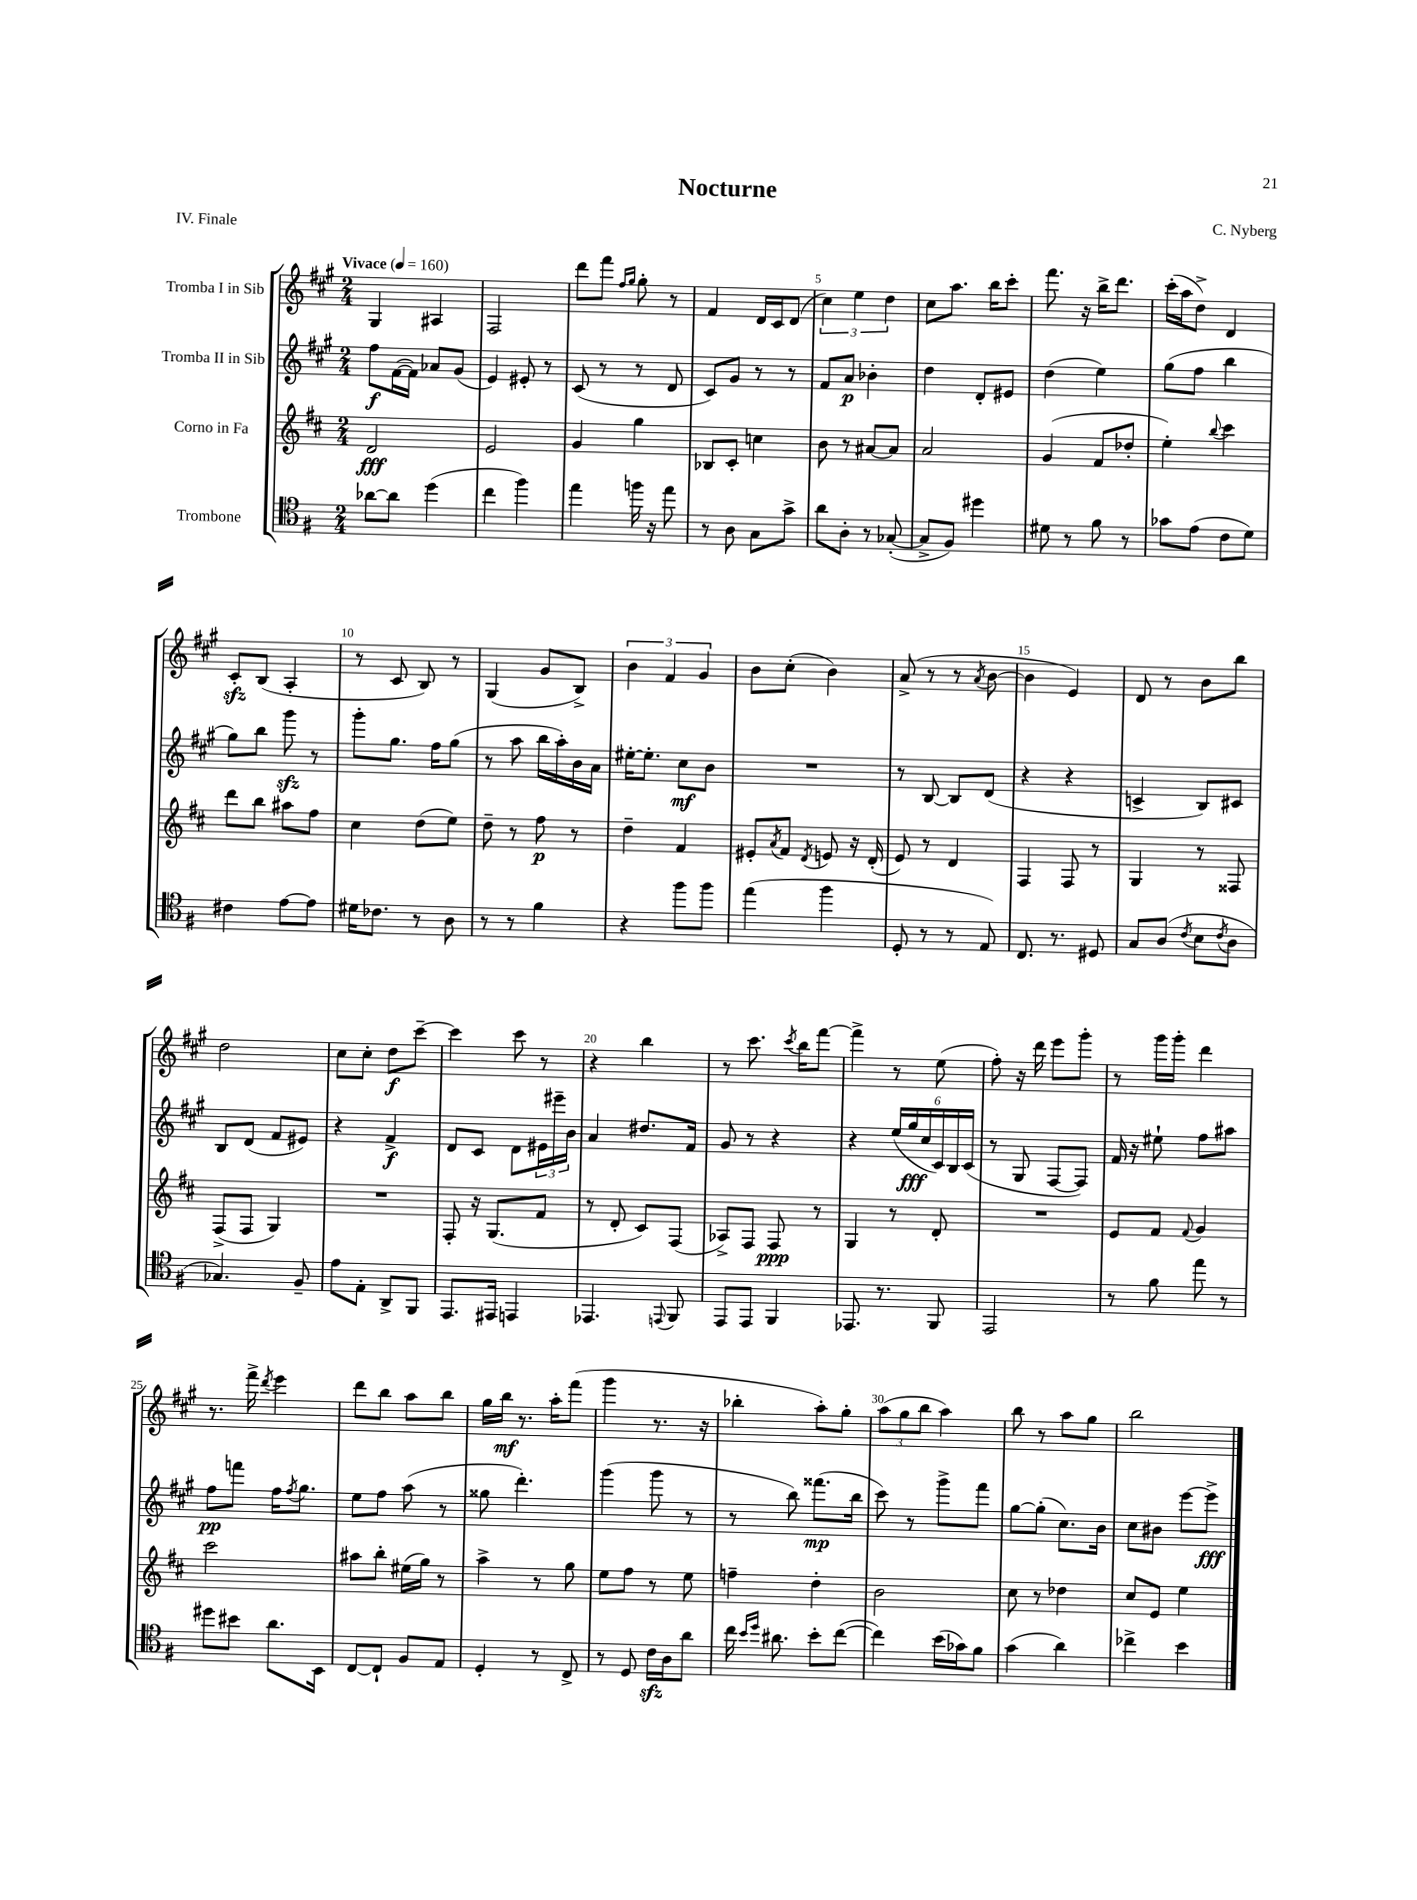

**kern	**kern	**dynam	**kern	**dynam	**kern	**dynam
*part4	*part3	*part3	*part2	*part2	*part1	*part1
*staff4	*staff3	*staff3	*staff2	*staff2	*staff1	*staff1
*I"Trombone	*I"Corno in Fa	*	*I"Tromba II in Sib	*	*I"Tromba I in Sib	*
*clefC4	*clefG2	*	*clefG2	*	*clefG2	*
*k[f#]	*k[f#c#]	*	*k[f#c#g#]	*	*k[f#c#g#]	*
*M2/4	*M2/4	*	*M2/4	*	*M2/4	*
*MM160	*MM160	*	*MM160	*	*MM160	*
=1	=1	=1	=1	=1	=1	=1
!	!	!	!	!	!LO:TX:a:B:t=Vivace	!
[8a-X\L	2d/	fff	8ff#\L	f	4G#/	.
8a-\J]	.	.	([16f#\L	.	.	.
.	.	.	16f#\JJ])	.	.	.
(4dd\	.	.	8a-X/L	.	4A#X/	.
.	.	.	(8g#/J	.	.	.
=2	=2	=2	=2	=2	=2	=2
4cc\	2e/	.	4e/)	.	2F#/	.
4ff#\)	.	.	8e#X'/	.	.	.
.	.	.	8r	.	.	.
=3	=3	=3	=3	=3	=3	=3
4ee\	4g/	.	(8c#/	.	8ddd\L	.
.	.	.	8r	.	8fff#\J	.
.	.	.	.	.	16qqff#/LL	.
.	.	.	.	.	16qqgg#/JJ	.
16ffn\	4gg\	.	8r	.	8gg#'\	.
16r	.	.	.	.	.	.
8ee\	.	.	8d/	.	8r	.
=4	=4	=4	=4	=4	=4	=4
8r	8B-X/L	.	8c#/L)	.	4f#/	.
8A\	8c#'/J	.	8g#/J	.	.	.
8G\L	4ccn\	.	8r	.	16d/LL	.
.	.	.	.	.	16c#/J	.
8g^\J	.	.	8r	.	(8d/J	.
=5	=5	=5	=5	=5	=5	=5
8a\L	8b\	.	8f#/L	.	6cc#\)	.
8A'\J	8r	.	8a/J	p	.	.
.	.	.	.	.	6ee\	.
8r	[8a#X/L	.	4b-X'\	.	.	.
.	.	.	.	.	6dd\	.
([8G-X'/	8a#/J]	.	.	.	.	.
=6	=6	=6	=6	=6	=6	=6
8G-^/L]	2a/	.	4dd\	.	8cc#\L	.
8F#/J)	.	.	.	.	8.aa\J	.
4dd#X\	.	.	8d'/L	.	.	.
.	.	.	.	.	16bb\KL	.
.	.	.	8e#X/J	.	8ccc#'\J	.
=7	=7	=7	=7	=7	=7	=7
8d#X\	(4g/	.	(4dd\	.	8.fff#\	.
8r	.	.	.	.	.	.
.	.	.	.	.	16r	.
8f#\	8f#/L	.	4ee\)	.	16bb^\KL	.
.	.	.	.	.	8.ddd\J	.
8r	8dd-X'/J	.	.	.	.	.
=8	=8	=8	=8	=8	=8	=8
8g-X\L	4ee'\)	.	(8gg#\L	.	(16ccc#'\LL	.
.	.	.	.	.	16aa\J	.
(8e\J	.	.	8ff#\J	.	8dd^\J)	.
.	8qqbb/	.	.	.	.	.
8c\L	4ccc#\	.	4bb\	.	4d/	.
8d\J)	.	.	.	.	.	.
!!LO:LB:g=z
=9	=9	=9	=9	=9	=9	=9
4c#X\	8ddd\L	.	8gg#\L)	.	8c#zz'/L	.
.	8bb\J	.	8bb\J	.	(8B/J	.
[8e\L	8aa#X\L	.	8ggg#zz\	.	4A'/	.
8e\J]	8ff#\J	.	8r	.	.	.
=10	=10	=10	=10	=10	=10	=10
16d#X\KL	4cc#\	.	8ggg#'\L	.	8r	.
8.c-X\J	.	.	.	.	.	.
.	.	.	8.gg#\J	.	8c#/	.
8r	(8dd\L	.	.	.	8B/)	.
.	.	.	16ff#\KL	.	.	.
8A\	8ee\J)	.	(8gg#\J	.	8r	.
=11	=11	=11	=11	=11	=11	=11
8r	8dd~\	.	8r	.	(4G#/	.
8r	8r	.	8aa\	.	.	.
4f#\	8ff#\	p	16bb\LL	.	8g#/L	.
.	.	.	16aa'\)	.	.	.
.	8r	.	16b\	.	8B^/J)	.
.	.	.	16a\JJ	.	.	.
=12	=12	=12	=12	=12	=12	=12
4r	4dd~\	.	[16ee#X'\KL	.	6b\	.
.	.	.	8.ee#'\J]	.	.	.
.	.	.	.	.	6f#/	.
8ff#\L	4f#/	.	8cc#\L	mf	.	.
.	.	.	.	.	6g#/	.
8ff#\J	.	.	8b\J	.	.	.
=13	=13	=13	=13	=13	=13	=13
(4ee\	8e#X'/L	.	2r	.	8b\L	.
.	8qa/	.	.	.	.	.
.	8f#/J	.	.	.	(8cc#'\J	.
.	8qd/	.	.	.	.	.
4ff#\	8en/	.	.	.	4b\)	.
.	16r	.	.	.	.	.
.	(16d'/	.	.	.	.	.
=14	=14	=14	=14	=14	=14	=14
8D'/	8e/)	.	8r	.	(8a^/	.
8r	8r	.	[8B/	.	8r	.
8r	4d/	.	8B/L]	.	8r	.
.	.	.	.	.	8qa/	.
8E/)	.	.	(8d/J	.	[8b\	.
=15	=15	=15	=15	=15	=15	=15
8.C/	4F#/	.	4r	.	4b\]	.
8.r	.	.	.	.	.	.
.	8F#/	.	4r	.	4e/)	.
8D#X/	8r	.	.	.	.	.
=16	=16	=16	=16	=16	=16	=16
8G/L	4G/	.	4cn^/	.	8d/	.
(8A/J	.	.	.	.	8r	.
8qc/	.	.	.	.	.	.
8B\L	8r	.	8B/L)	.	8b\L	.
8qc/	.	.	.	.	.	.
8A\J	8F##X/	.	8c#X/J	.	8bb\J	.
!!LO:LB:g=z
=17	=17	=17	=17	=17	=17	=17
4.G-X/)	(8F#^/L	.	8B/L	.	2dd\	.
.	8F#/J	.	(8d/J	.	.	.
.	4G/)	.	8f#/L	.	.	.
8F#~/	.	.	8e#X/J)	.	.	.
=18	=18	=18	=18	=18	=18	=18
8e\L	2r	.	4r	.	8cc#\L	.
8E'\J	.	.	.	.	8cc#'\J	.
8AA^/L	.	.	4f#^/	f	8dd\L	f
8FF#/J	.	.	.	.	[8ccc#~\J	.
=19	=19	=19	=19	=19	=19	=19
8.EE/L	8F#'/	.	8d/L	.	4ccc#\]	.
.	16r	.	8c#/J	.	.	.
16EE#X/Jk	(8.G/L	.	.	.	.	.
4EEn/	.	.	8d\L	.	8ccc#\	.
.	8f#/J	.	24e#X\L	.	8r	.
.	.	.	24eee#X~\	.	.	.
.	.	.	24b\JJ	.	.	.
=20	=20	=20	=20	=20	=20	=20
4.EE-X/	8r	.	4a/	.	4r	.
.	8d'/	.	.	.	.	.
.	8c#/L)	.	8.dd#X/L	.	4bb\	.
8qqEEn/	.	.	.	.	.	.
8FF#/	(8F#/J	.	.	.	.	.
.	.	.	16f#/Jk	.	.	.
=21	=21	=21	=21	=21	=21	=21
8EE/L	8A-X^/L)	.	8g#/	.	8r	.
8EE/J	8F#/J	.	8r	.	8.ccc#\	.
4FF#/	8F#/	ppp	4r	.	.	.
.	.	.	.	.	8qccc#/	.
.	.	.	.	.	16bb\KL	.
.	8r	.	.	.	[8fff#\J	.
=22	=22	=22	=22	=22	=22	=22
8.EE-X/	4G/	.	4r	.	4fff#^\]	.
8.r	.	.	.	.	.	.
.	8r	.	(24ee/LL	.	8r	.
.	.	.	24gg#/	fff	.	.
.	.	.	24cc#/	.	.	.
8FF#/	8d'/	.	24c#/)	.	(8ee\	.
.	.	.	24B/	.	.	.
.	.	.	(24c#/JJ	.	.	.
=23	=23	=23	=23	=23	=23	=23
2EE/	2r	.	8r	.	8ff#'\)	.
.	.	.	8G#/	.	16r	.
.	.	.	.	.	16ddd\	.
.	.	.	[8F#/L	.	8eee\L	.
.	.	.	8F#/J])	.	8ggg#'\J	.
=24	=24	=24	=24	=24	=24	=24
8r	8e/L	.	16f#/	.	8r	.
.	.	.	16r	.	.	.
8f#\	8f#/J	.	8ee#X`\	.	16ggg#\LL	.
.	.	.	.	.	16ggg#'\JJ	.
.	8qqf#/	.	.	.	.	.
8ee\	4g/	.	8ff#\L	.	4ddd\	.
8r	.	.	8aa#X\J	.	.	.
!!LO:LB:g=z
=25	=25	=25	=25	=25	=25	=25
8dd#X\L	2ccc#\	.	8ff#\L	pp	8.r	.
8b#X\J	.	.	8fffn\J	.	.	.
.	.	.	.	.	16fff#^\	.
.	.	.	.	.	8qddd/	.
8.a\L	.	.	16ff#\KL	.	4eee\	.
.	.	.	8qff#/	.	.	.
.	.	.	8.gg#\J	.	.	.
16BB\Jk	.	.	.	.	.	.
=26	=26	=26	=26	=26	=26	=26
[8C/L	8aa#X\L	.	8ee\L	.	8ddd\L	.
8C`/J]	8bb'\J	.	8ff#\J	.	8bb\J	.
8F#/L	(16ee#X\LL	.	(8aa\	.	8aa\L	.
.	16gg\JJ)	.	.	.	.	.
8E/J	8r	.	8r	.	8bb\J	.
=27	=27	=27	=27	=27	=27	=27
4D'/	4aa^\	.	8gg##X\	.	16gg#\LL	.
.	.	.	.	.	16bb\JJ	mf
.	.	.	4.ddd'\)	.	8.r	.
8r	8r	.	.	.	.	.
.	.	.	.	.	16aa'\KL	.
8C^/	8gg\	.	.	.	(8fff#\J	.
=28	=28	=28	=28	=28	=28	=28
8r	8ee\L	.	(4ggg#\	.	4ggg#\	.
8D/	8ff#\J	.	.	.	.	.
16czz\LL	8r	.	8ggg#\	.	8.r	.
16A\J	.	.	.	.	.	.
8a\J	8ee\	.	8r	.	.	.
.	.	.	.	.	16r	.
=29	=29	=29	=29	=29	=29	=29
16cc\	4ffn~\	.	8r	.	4bb-X'\	.
16qqb/LL	.	.	.	.	.	.
16qqdd/JJ	.	.	.	.	.	.
8.a#X\	.	.	.	.	.	.
.	.	.	8bb\)	.	.	.
8b'\L	4dd'\	.	(8.fff##X\L	mp	8aa'\L)	.
([8cc\J	.	.	.	.	8gg#'\J	.
.	.	.	16bb\Jk	.	.	.
=30	=30	=30	=30	=30	=30	=30
4cc\])	2b\	.	8ccc#\)	.	(12aa\L	.
.	.	.	.	.	12gg#\	.
.	.	.	8r	.	.	.
.	.	.	.	.	12bb\J	.
(16b\LL	.	.	8ggg#^\L	.	4aa\)	.
16g-X\J)	.	.	.	.	.	.
8f#\J	.	.	8fff#\J	.	.	.
=31	=31	=31	=31	=31	=31	=31
(4g\	8cc#\	.	[8gg#\L	.	8bb\	.
.	8r	.	(8gg#'\J]	.	8r	.
4a\)	4dd-X\	.	8.cc#\L)	.	8aa\L	.
.	.	.	.	.	8gg#\J	.
.	.	.	16b\Jk	.	.	.
=32	=32	=32	=32	=32	=32	=32
4cc-X^\	8cc#/L	.	8cc#\L	.	2bb\	.
.	8e/J	.	8b#X\J	.	.	.
4b\	4ee\	.	[8eee\L	.	.	.
.	.	.	8eee^\J]	fff	.	.
==	==	==	==	==	==	==
*-	*-	*-	*-	*-	*-	*-
